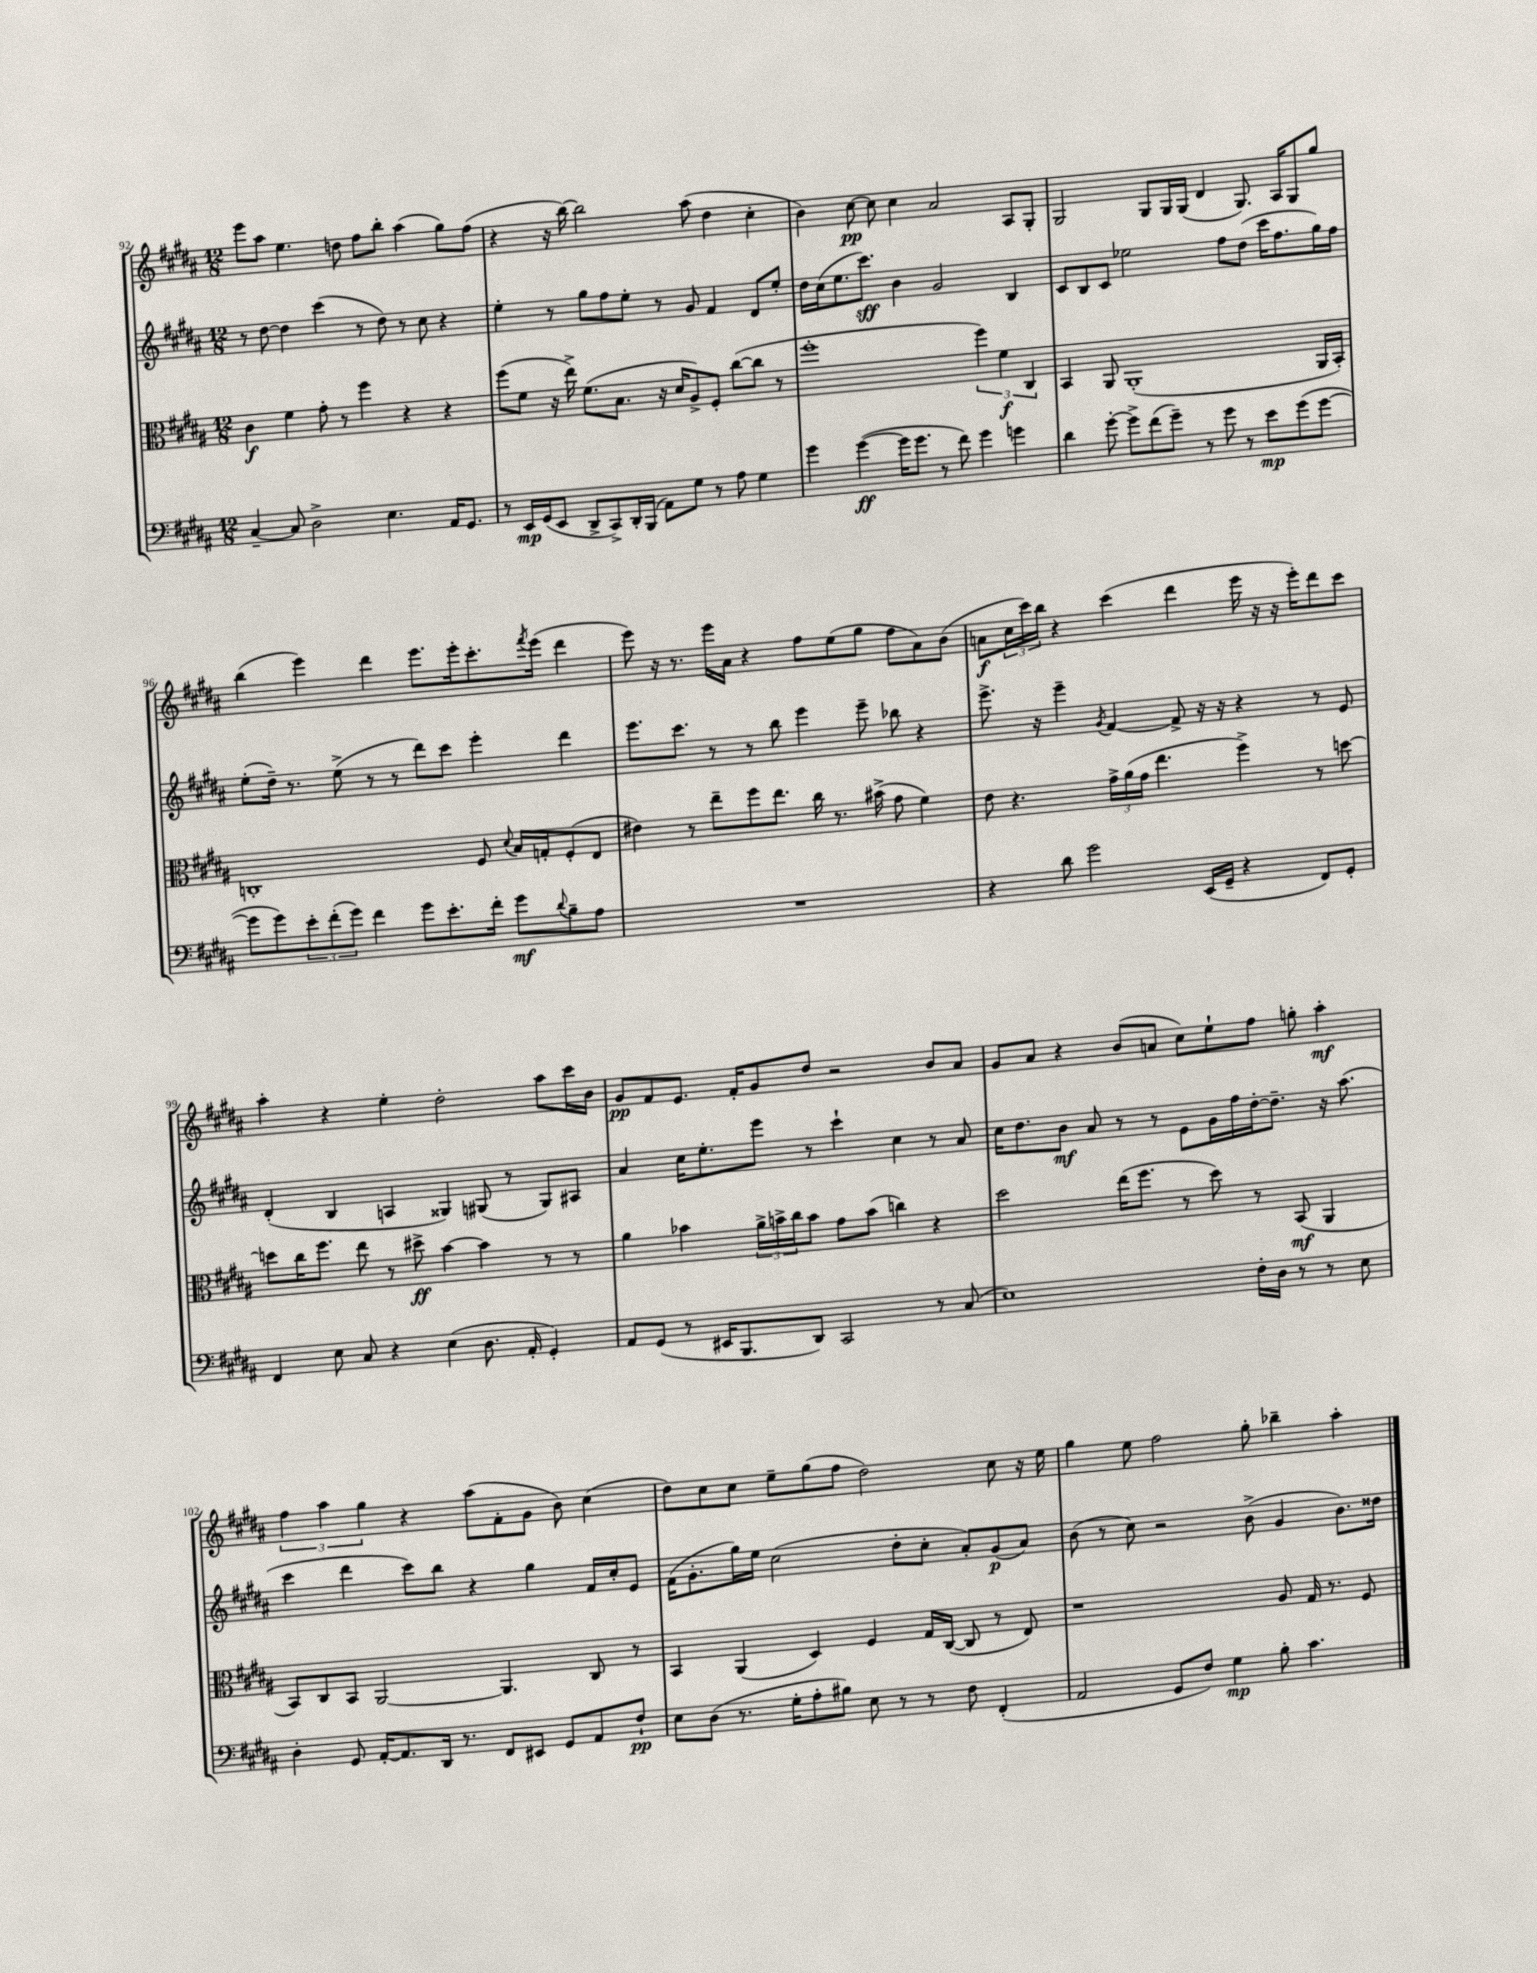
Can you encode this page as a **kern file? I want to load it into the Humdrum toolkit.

**kern	**dynam	**kern	**dynam	**kern	**dynam	**kern	**dynam
*part4	*part4	*part3	*part3	*part2	*part2	*part1	*part1
*staff4	*staff4	*staff3	*staff3	*staff2	*staff2	*staff1	*staff1
*clefF4	*	*clefC3	*	*clefG2	*	*clefG2	*
*k[f#c#g#d#a#]	*	*k[f#c#g#d#a#]	*	*k[f#c#g#d#a#]	*	*k[f#c#g#d#a#]	*
*M12/8	*	*M12/8	*	*M12/8	*	*M12/8	*
=92	=92	=92	=92	=92	=92	=92	=92
[4C#~/	.	4c#\	f	8r	.	8eee\L	.
.	.	.	.	[8dd#\	.	8aa#\J	.
8C#/]	.	4f#\	.	4dd#\]	.	4.ee\	.
2D#^\	.	.	.	.	.	.	.
.	.	8g#'\	.	(4ccc#\	.	.	.
.	.	8r	.	.	.	8ddn\	.
.	.	4ff#\	.	8r	.	8ff#\L	.
4.E\	.	.	.	8dd#\)	.	8bb'\J	.
.	.	4r	.	8r	.	(4aa#\	.
.	.	.	.	8cc#\	.	.	.
16AA#/KL	.	4r	.	4r	.	8gg#\L)	.
8.GG#/J	.	.	.	.	.	.	.
.	.	.	.	.	.	(8ff#\J	.
=93	=93	=93	=93	=93	=93	=93	=93
8r	.	(8ff#\L	.	4ee'\	.	4r	.
16EE/LL	mp	8f#\J	.	.	.	.	.
(16GG#/J	.	.	.	.	.	.	.
8EE/J	.	16r	.	8r	.	16r	.
.	.	16ee^\)	.	.	.	[16bb\)	.
8DD#^/L	.	(8.f#\L	.	8gg#\L	.	2bb\]	.
8CC#^/)	.	.	.	8ff#\	.	.	.
.	.	8.B\J	.	.	.	.	.
16DD#'/L	.	.	.	8ee'\J	.	.	.
(16BBB/JJ	.	.	.	.	.	.	.
8AA#\L)	.	16r	.	8r	.	.	.
.	.	16d#/KL	.	.	.	.	.
8G#\J	.	8A#^/)	.	8g#/	.	(8aa#\	.
8r	.	8F#'/J	.	4f#/	.	4dd#\	.
8A#\	.	([8cc#\L	.	.	.	.	.
4G#\	.	8cc#\J]	.	8d#/L	.	4cc#'\	.
.	.	8r	.	8ee'/J	.	.	.
=94	=94	=94	=94	=94	=94	=94	=94
4g#\	.	1ff#'	.	16dd#\LL	.	4b\)	.
.	.	.	.	(16cc#\J	.	.	.
.	.	.	.	8.ee\	.	.	.
([4g#\	ff	.	.	.	.	[8cc#\	pp
.	.	.	.	8.ccc#\J)	sff	.	.
.	.	.	.	.	.	8cc#\]	.
16g#\KL]	.	.	.	4b\	.	4cc#\	.
8.g#\J	.	.	.	.	.	.	.
8r	.	.	.	2g#/	.	2a#/	.
8f#\)	.	.	.	.	.	.	.
4g#\	.	6ff#\)	.	.	.	.	.
.	.	6f#\	f	.	.	.	.
4gn\	.	.	.	4B/	.	8A#/L	.
.	.	6C#/	.	.	.	.	.
.	.	.	.	.	.	8G#'/J	.
=95	=95	=95	=95	=95	=95	=95	=95
4d#\	.	4BB/	.	8c#/L	.	2G#/	.
.	.	.	.	8B/	.	.	.
[8g#'\	.	8AA#/	.	8c#/J	.	.	.
8g#^\L]	.	(1AA#'	.	2ee-X\	.	.	.
(8f#\	.	.	.	.	.	8G#/L	.
8g#~\J)	.	.	.	.	.	16G#/L	.
.	.	.	.	.	.	(16G#/JJ	.
8r	.	.	.	.	.	4d#/	.
8g#\	.	.	.	8ff#\L	.	.	.
8r	.	.	.	(8dd#\J	.	8.G#/)	.
8e\L	mp	.	.	16ccc#\KL	.	.	.
.	.	.	.	8.ff#\	.	16A#/KL	.
(8g#\	.	.	.	.	.	8G#/	.
[8g#\J	.	16AA#/LL	.	16gg#\L)	.	8gg#/J	.
.	.	16BB'/JJ)	.	16ff#\JJ	.	.	.
!!LO:LB:g=z
=96	=96	=96	=96	=96	=96	=96	=96
8g#\L]	.	1Cn'	.	(8ee'\L	.	(4bb\	.
8g#\)	.	.	.	16dd#~\Jk)	.	.	.
.	.	.	.	8.r	.	.	.
12e'\	.	.	.	.	.	4eee\)	.
(12f#'\	.	.	.	.	.	.	.
.	.	.	.	(8ee^\	.	.	.
12g#\J)	.	.	.	.	.	.	.
4f#\	.	.	.	8r	.	4ddd#\	.
.	.	.	.	8r	.	.	.
8g#\L	.	.	.	8ddd#\L)	.	8.eee\L	.
8.e'\	.	.	.	8ccc#\J	.	.	.
.	.	.	.	.	.	16eee'\k	.
.	.	8F#/	.	4eee'\	.	8.ccc#'\	.
16f#'\Jk	.	.	.	.	.	.	.
.	.	8qqd#/	.	.	.	.	.
8g#\L	mf	16B/LL	.	.	.	.	.
.	.	.	.	.	.	8qfff#/	.
.	.	16Gn'/J	.	.	.	(16eee\Jk	.
8qqd#/	.	.	.	.	.	.	.
8B~\	.	(8F#'/	.	4ddd#\	.	4ddd#\	.
8A#\J	.	8E/J	.	.	.	.	.
=97	=97	=97	=97	=97	=97	=97	=97
1.r	.	4e#X\)	.	8.eee\L	.	8eee\)	.
.	.	.	.	.	.	16r	.
.	.	.	.	8.ccc#\J	.	8.r	.
.	.	8r	.	.	.	.	.
.	.	8ee~\L	.	8r	.	16eee\LL	.
.	.	.	.	.	.	16a#\JJ	.
.	.	8ff#\	.	8r	.	4r	.
.	.	8.ee\J	.	8bb\	.	.	.
.	.	.	.	4eee\	.	8ff#\L	.
.	.	16cc#\	.	.	.	.	.
.	.	8.r	.	.	.	(8ee\	.
.	.	.	.	8eee~\	.	8gg#\J	.
.	.	(16b#X^\	.	.	.	.	.
.	.	8g#\	.	8bb-X\	.	8ff#\L	.
.	.	4f#\)	.	4r	.	8a#\)	.
.	.	.	.	.	.	(8b\J	.
=98	=98	=98	=98	=98	=98	=98	=98
4r	.	8e\	.	8.eee^\	.	8an\L	f
.	.	4.r	.	.	.	24cc#\L	.
.	.	.	.	.	.	24ccc#\)	.
.	.	.	.	16r	.	.	.
.	.	.	.	.	.	24bb\JJ	.
8d#\	.	.	.	4eee~\	.	4r	.
2g#\	.	.	.	.	.	.	.
.	.	.	.	8qg#/	.	.	.
.	.	24g#^\LL	.	[4f#/	.	(4ccc#\	.
.	.	(24a#\	.	.	.	.	.
.	.	24g#\JJ	.	.	.	.	.
.	.	4.ee\	.	.	.	.	.
.	.	.	.	8f#^/]	.	4ddd#\	.
(16EE/LL	.	.	.	16r	.	.	.
16GG#~/JJ	.	.	.	16r	.	.	.
4r	.	4ff#^\)	.	4r	.	16eee\	.
.	.	.	.	.	.	16r	.
.	.	.	.	.	.	16r	.
.	.	.	.	.	.	16eee'\KL)	.
8FF#/L)	.	8r	.	8r	.	8ddd#\	.
8GG#'/J	.	[8ddn\	.	8e/	.	8ccc#\J	.
!!LO:LB:g=z
=99	=99	=99	=99	=99	=99	=99	=99
4FF#/	.	8ddn\L]	.	(4d#'/	.	4aa#'\	.
.	.	16cc#\K	.	.	.	.	.
.	.	8.ff#\J	.	.	.	.	.
8E\	.	.	.	4B/	.	4r	.
8C#/	.	8ee\	.	.	.	.	.
4r	.	8r	.	4An/	.	4ee'\	.
.	.	8dd#X^\	ff	.	.	.	.
(4E\	.	[4b\	.	4G##X/)	.	2dd#'\	.
8.D#\	.	4b\]	.	(8G#X/	.	.	.
.	.	.	.	8r	.	.	.
16AA#'/	.	.	.	.	.	.	.
4GG#'/)	.	8r	.	8G#/L)	.	8aa#\L	.
.	.	8r	.	8A#X/J	.	16ccc#\L	.
.	.	.	.	.	.	16b\JJ	.
=100	=100	=100	=100	=100	=100	=100	=100
8AA#/L	.	4a#\	.	4a#/	.	8g#/L	pp
(8GG#/J	.	.	.	.	.	8f#/	.
8r	.	4b-X\	.	16cc#\KL	.	8.e/J	.
.	.	.	.	8.ee'\	.	.	.
16EE#X/KL	.	.	.	.	.	.	.
8.BBB/	.	.	.	.	.	16f#'/KL	.
.	.	24a#^\LL	.	8eee\J	.	8g#/	.
.	.	24bn^\	.	.	.	.	.
.	.	24cc#\J	.	.	.	.	.
8DD#/J)	.	8b\J	.	8r	.	8dd#/J	.
2CC#/	.	8g#\L	.	4ccc#`\	.	2r	.
.	.	(8b\J	.	.	.	.	.
.	.	4ccn\)	.	4cc#\	.	.	.
8r	.	4r	.	8r	.	8b/L	.
(8C#/	.	.	.	8a#/	.	8a#/J	.
=101	=101	=101	=101	=101	=101	=101	=101
1E)	.	2dd#\	.	16cc#\KL	.	8g#/L	.
.	.	.	.	8.dd#\	.	.	.
.	.	.	.	.	.	8a#/J	.
.	.	.	.	8b\J	mf	4r	.
.	.	.	.	8a#/	.	.	.
.	.	(16ee\KL	.	8r	.	(8b/L	.
.	.	8.ff#\J	.	.	.	.	.
.	.	.	.	8r	.	8an/J	.
.	.	8r	.	8e\L	.	8cc#\L)	.
.	.	8dd#\)	.	16g#\L	.	8ee`\	.
.	.	.	.	16ff#\	.	.	.
16F#'\LL	.	8r	.	[16dd#'\J	.	8ff#\J	.
16D#\JJ	.	.	.	8.dd#~\J]	.	.	.
8r	.	(8BB/	mf	.	.	8ggn'\	.
8r	.	4AA#/	.	16r	.	4aa#'\	mf
.	.	.	.	(8.aa#\	.	.	.
8E\	.	.	.	.	.	.	.
!!LO:LB:g=z
=102	=102	=102	=102	=102	=102	=102	=102
4D#'\	.	8BB/L)	.	4ccc#\	.	6ff#\	.
.	.	8C#/	.	.	.	.	.
.	.	.	.	.	.	6aa#\	.
8GG#/	.	8BB/J	.	4ddd#\	.	.	.
.	.	.	.	.	.	6gg#\	.
[16AA#'/KL	.	[2AA#/	.	.	.	.	.
8.AA#/]	.	.	.	.	.	.	.
.	.	.	.	8ccc#\L)	.	4r	.
16DD#/Jk	.	.	.	8bb\J	.	.	.
8.r	.	.	.	.	.	.	.
.	.	.	.	4r	.	(8aa#\L	.
8FF#/L	.	4.AA#/]	.	.	.	8f#'\	.
8EE#X/J	.	.	.	4gg#\	.	8g#\J	.
8GG#/L	.	.	.	.	.	8b\)	.
8AA#/	.	8C#/	.	16f#/LL	.	(4cc#\	.
.	.	.	.	16cc#'/J	.	.	.
8F#`/J	pp	8r	.	8e/J	.	.	.
=103	=103	=103	=103	=103	=103	=103	=103
8E\L	.	4BB/	.	(16f#\KL	.	8dd#\L)	.
.	.	.	.	8.g#'\	.	.	.
(8D#\J	.	.	.	.	.	8cc#\	.
8.r	.	(4AA#/	.	16gg#\L)	.	8cc#\J	.
.	.	.	.	16ee\JJ	.	.	.
.	.	.	.	(2cc#\	.	8ee~\L	.
16G#'\KL	.	.	.	.	.	.	.
8A#'\	.	4D#/)	.	.	.	(8gg#\	.
8B#X\J)	.	.	.	.	.	8ff#\J	.
8E\	.	4F#/	.	.	.	2dd#\)	.
8r	.	.	.	8dd#'\L	.	.	.
8r	.	16G#/LL	.	8cc#'\J	.	.	.
.	.	([16C#/JJ	.	.	.	.	.
8F#\	.	8C#/]	.	8a#'/L)	.	.	.
(4FF#'/	.	8r	.	(8g#/	p	8cc#\	.
.	.	8E/)	.	8a#/J)	.	16r	.
.	.	.	.	.	.	16ee\	.
=104	=104	=104	=104	=104	=104	=104	=104
2AA#/	.	1r	.	(8b\	.	4gg#\	.
.	.	.	.	8r	.	.	.
.	.	.	.	8cc#\)	.	8ee\	.
.	.	.	.	2r	.	2ff#\	.
8GG#/L	.	.	.	.	.	.	.
8F#/J)	.	.	.	.	.	.	.
4G#\	mp	.	.	.	.	.	.
.	.	.	.	(8b^\	.	8gg#'\	.
8B'\	.	8A#/	.	4g#/	.	4bb-X~\	.
4.c#\	.	16G#/	.	.	.	.	.
.	.	8.r	.	.	.	.	.
.	.	.	.	8.b\L)	.	4aa#'\	.
.	.	8F#/	.	.	.	.	.
.	.	.	.	16dd##X\Jk	.	.	.
==	==	==	==	==	==	==	==
*-	*-	*-	*-	*-	*-	*-	*-
